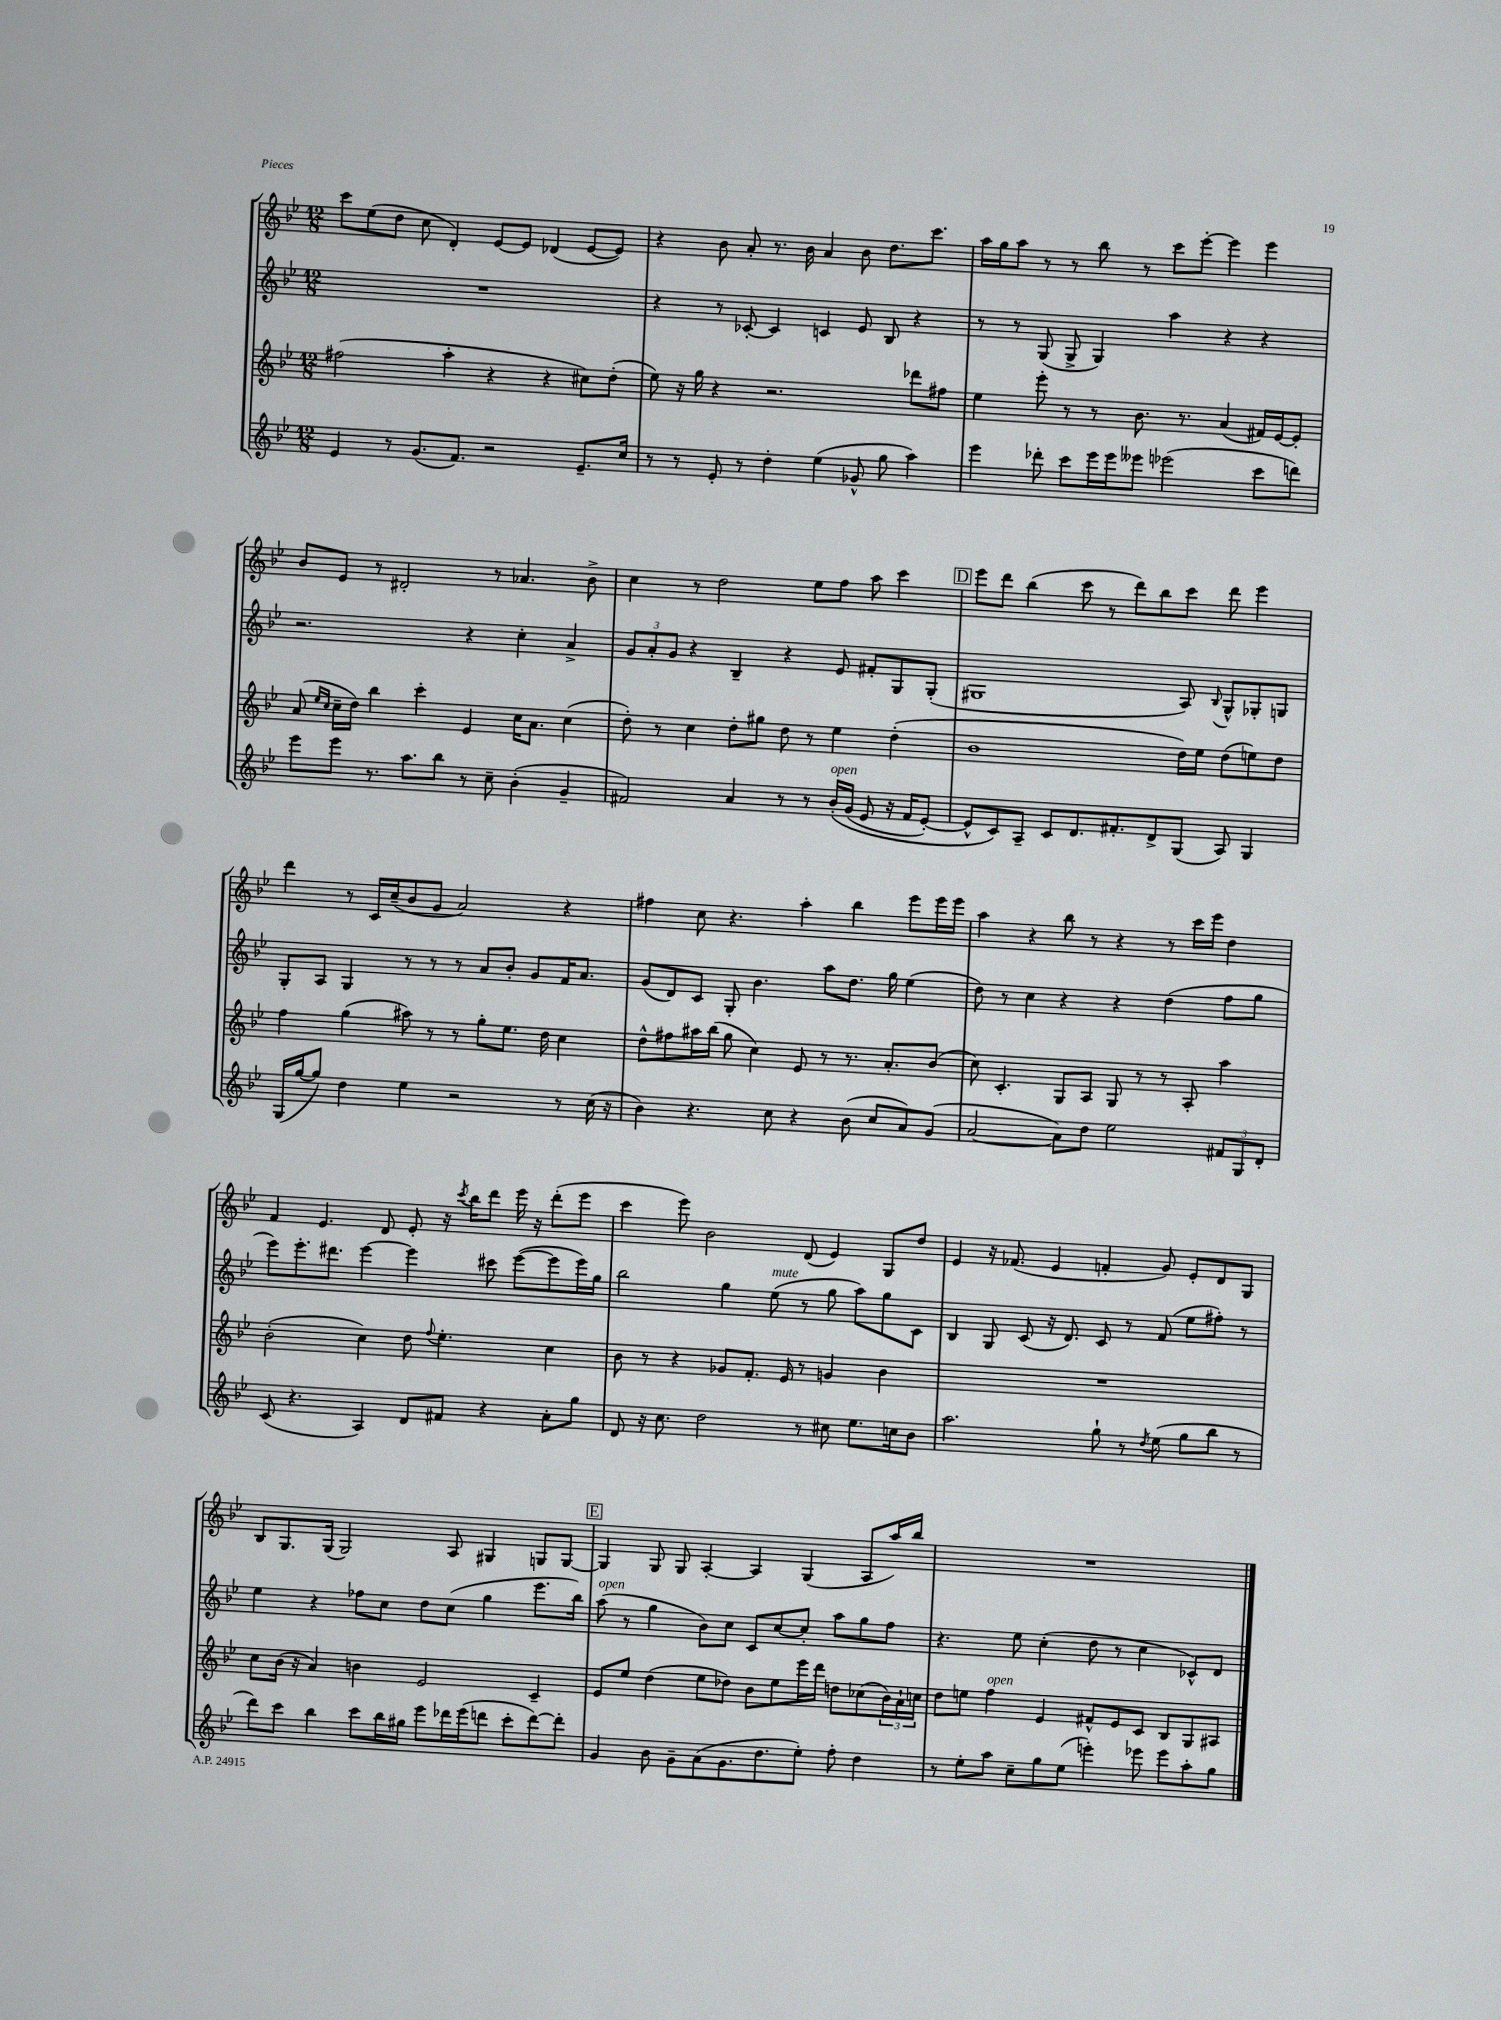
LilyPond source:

<<
\new StaffGroup <<
\new Staff = "s0" {
    \clef treble \key bes \major \numericTimeSignature \time 12/8
    c'''8 ees''8( d''8 c''8 d'4-.) ees'8~ ees'8 des'4( ees'8~ ees'8) |
    r4 bes'8 a'8-. r8. bes'16 a'4 bes'8 d''8. c'''8. |
    a''16 g''16 a''8 r8 r8 bes''8 r8 c'''8 ees'''8~-. ees'''4 ees'''4 |
    bes'8 ees'8 r8 dis'2-. r8 aes'4. bes'8-> |
    c''4 r8 d''2 ees''8 f''8 a''8 c'''4 |
    \mark \markup { \box "D" } ees'''8 d'''8 bes''4( c'''8 r8 d'''8) bes''8 c'''8 d'''8 ees'''4 |
    d'''4 r8 c'16 c''16--( bes'8 g'8 a'2) r4 |
    fis''4 c''8 r4. a''4-. bes''4 ees'''8 ees'''16 ees'''16 |
    a''4 r4 bes''8 r8 r4 r8 c'''16 ees'''16 d''4 |
    f'4 ees'4. d'8 ees'8-. r16 \acciaccatura { c'''8 } bes''16 d'''8 ees'''16 r16 d'''8-.( ees'''8 |
    c'''4 ees'''8) bes'2 d'8( ees'4) g8 d''8 |
    ees'4 r16 fes'8.( ees'4 f'4-. g'8) ees'8-. d'8 g8 |
    bes8 g8. g16( g2) a8 gis4 g8 g8~ |
    \mark \markup { \box "E" } g4 g8 g8 a4~-. a4 g4( a8 a''16) bes''16 |
    R1. \bar "|." |
}
\new Staff = "s1" {
    \clef treble \key bes \major \numericTimeSignature \time 12/8
    R1. |
    r4 r8 ces'8~-. ces'4 c'4 ees'8 bes8 r4 |
    r8 r8 g8( g8-> g4) a''4 r4 r4 |
    r2. r4 c''4-. a'4-> |
    \tuplet 3/2 { g'8 a'8-. g'8 } r4 bes4-- r4 ees'8 fis'8-. g8 g8-.( |
    \mark \markup { \box "D" } gis1 a8) \appoggiatura { bes8 } gis8-^ ges8-. g8 |
    g8-. a8 g4 r8 r8 r8 a'8 bes'8-. g'8 f'16 a'8. |
    g'8( d'8) c'8 g8-. bes'4. a''8 d''8. g''16 ees''4( |
    d''8) r8 c''4 r4 r4 d''4( f''8 g''8 |
    ees'''8) ees'''8.-. dis'''8. ees'''4~ ees'''4 cis'''8 ees'''8~( ees'''8 ees'''16) g''16 |
    bes''2 g''4 ees''8^\markup { \italic "mute" }( r8 g''8 a''8) g''8 c'8 |
    bes4 g8 c'8( r16 d'8.) c'8 r8 f'8( ees''8 fis''8-.) r8 |
    ees''4 r4 fes''8 c''8 d''8 c''8( g''4 ees'''8. bes''16) |
    \mark \markup { \box "E" } a''8^\markup { \italic "open" }( r8 g''4 bes'8) c''8 c'8 c''8~ c''8-. a''8 g''8 f''8 |
    r4. ees''8 c''4-.( d''8 r8 c''4 ces'8-^) d'8 \bar "|." |
}
\new Staff = "s2" {
    \clef treble \key bes \major \numericTimeSignature \time 12/8
    fis''2( a''4-. r4 r4 cis''8) d''8-.( |
    ees''8) r16 g''16 r4 r2. des'''8 fis''8 |
    ees''4 ees'''8-. r8 r8 bes'8. r8. a'4( fis'16) ees'16~ ees'8-. |
    a'8( \grace { ees''16 c''16 } c''16-- d''16) bes''4 c'''4-. ees'4 c''16 a'8. c''4( |
    d''8-.) r8 c''4 d''8-. gis''8 d''8 r8 ees''4 d''4-.( |
    \mark \markup { \box "D" } bes'1 d''16) ees''16 d''8( e''8) d''8 |
    f''4 g''4( ais''8) r8 r8 g''8-. ees''8. d''16 c''4 |
    d''8-^ fis''8 ais''16 bes''16( g''8 c''4) ees'8 r8 r8. a'8.-. bes'8( |
    c''8) c'4.-. g8 a8 g8 r8 r8 a8-. a''4 |
    bes'2-.( c''4) d''8 \appoggiatura { f''8 } ees''4.-. c''4 |
    bes'8 r8 r4 ges'8 f'8.-. ees'16 r8 g'4 bes'4 |
    R1. |
    c''8 bes'16( r16 a'4) b'4 ees'2 c'4-- |
    \mark \markup { \box "E" } ees'8 ees''8 d''4( ees''8 des''8) bes'8 ees''8 ees'''16 d'''16 d''8 ces''8( \tuplet 3/2 { bes'16) a'16-! c''16 } |
    d''8 e''8 f''4^\markup { \italic "open" } ees'4 fis'8-^ ees'8 c'8 bes8 g8 ais8 \bar "|." |
}
\new Staff = "s3" {
    \clef treble \key bes \major \numericTimeSignature \time 12/8
    ees'4 r8 g'8.( f'8.) r2 ees'8.-- c''16 |
    r8 r8 ees'8-. r8 d''4-. ees''4( ges'8-^ g''8 a''4) |
    ees'''4 des'''8-. c'''8 ees'''16 ees'''16 eeses'''8 ees'''2( c'''8 d'''8) |
    ees'''8 ees'''8 r8. a''8. bes''8 r8 c''8-- bes'4-.( g'4-- |
    fis'2) a'4 r8 r8 bes'16-.^\markup { \italic "open" }\( g'16( ees'8 r16 fis'16 ees'8~-.) |
    \mark \markup { \box "D" } ees'8-^ c'8\) a8-- c'8 d'8. fis'8.-. d'8-> g8( a8) g4 |
    g16( g''16~ g''8) d''4 ees''4 r2 r8 c''16( r16 |
    bes'4) r4. c''8 r4 bes'8( c''8 a'8) g'8( |
    a'2~ a'8) d''8 ees''2 \tuplet 3/2 { fis'8 g8 d'8-. } |
    c'8( r4. a4) d'8 fis'8 r4 a'8-. g''8 |
    d'8 r16 c''8. d''2 r8 cis''8 ees''8. c''16 bes'8 |
    a''2. g''8-! r8 \acciaccatura { d''8 } ees''8( g''8 bes''8 r8 |
    d'''8) c'''8 bes''4 c'''8 bes''16 gis''16 ees'''8 des'''16 ees'''16( d'''8 c'''8-. d'''8~) d'''8-. |
    \mark \markup { \box "E" } g'4 bes'8 g'8-- a'8( g'8. d''8. ees''8-.) f''8-. d''4 |
    r8 ees''8-. a''8 c''8-- g''8 ees''8( e'''4-.) ees'''8 ees'''8 a''8-. g''8 \bar "|." |
}
>>
>>
\layout { \context { \Score \remove "Bar_number_engraver" } }
